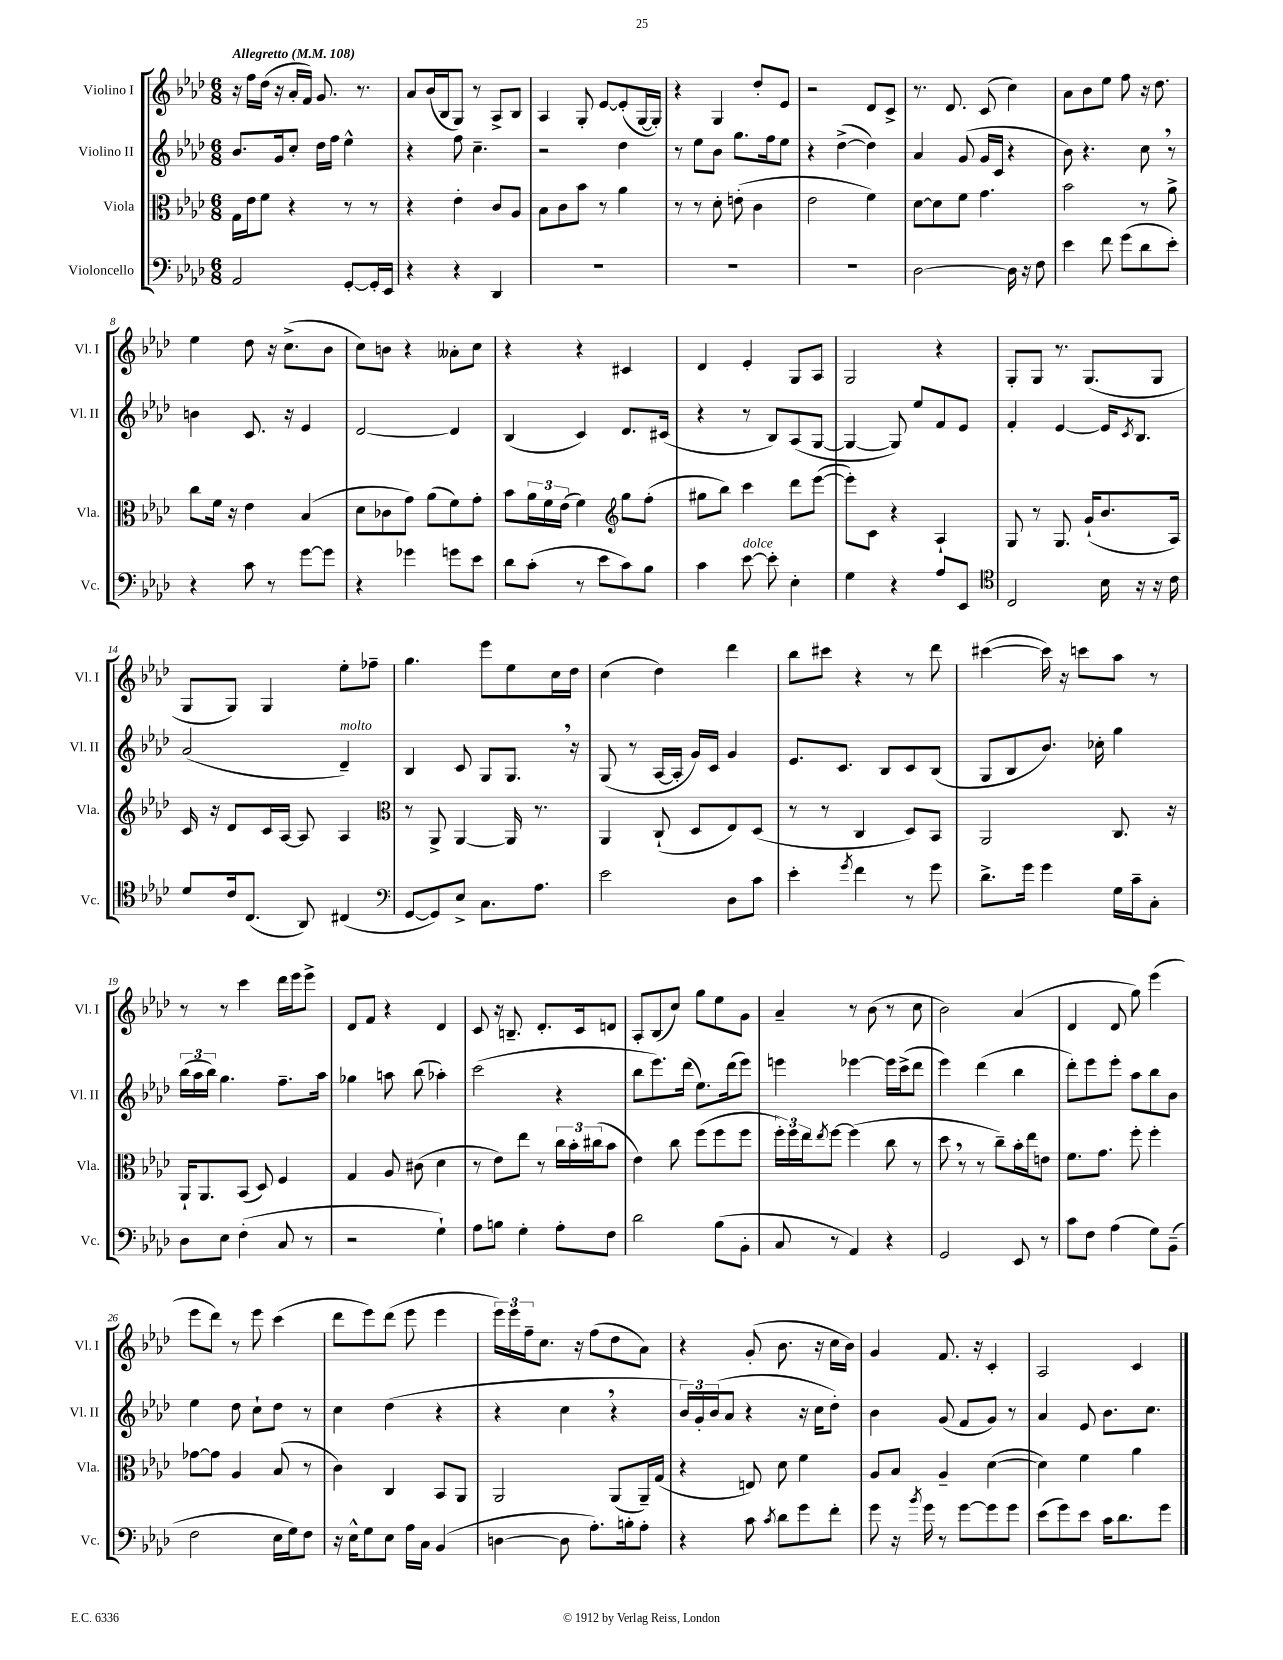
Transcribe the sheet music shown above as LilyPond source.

<<
\new StaffGroup <<
\new Staff = "s0" \with { instrumentName = "Violino I" shortInstrumentName = "Vl. I" } {
    \clef treble \key aes \major \numericTimeSignature \time 6/8 \tempo "Allegretto" 4 = 108
    r16 f''16 des''16( r16 aes'16-. f'16) g'8. r8. |
    aes'8 bes'16( bes16 g8) r8 aes8-> bes8 |
    aes4 g8-. ees'8~ ees'8-.( g16~ g16-.) |
    r4 g4 des''8-. ees'8 |
    r2 des'8 c'8-> |
    r8. des'8. c'8( c''4) |
    aes'8 bes'8 ees''8 f''8 r16 des''8. |
    ees''4 des''8 r16 c''8.->( bes'8 |
    c''8) b'8 r4 aeses'8-. c''8 |
    r4 r4 cis'4 |
    des'4 ees'4-. g8 aes8 |
    g2 r4 |
    g8-. g8 r8. g8.( g8 |
    g8 g8) g4 ees''8-. fes''8-- |
    g''4. ees'''8 ees''8 c''16 des''16 |
    c''4( des''4) des'''4 |
    bes''8 cis'''8 r4 r8 des'''8 |
    cis'''4~( cis'''16) r16 c'''8 aes''8 r8 |
    r8 r8 c'''4 des'''16 ees'''16 ees'''8-> |
    des'8 f'8 r4 des'4 |
    c'8 r16 b8.-- des'8.-. c'16 d'8 |
    aes8-. bes8( c''8) g''8 ees''8 g'8 |
    aes'4-- r8 bes'8( r8 c''8 |
    bes'2) aes'4( |
    des'4 des'8 g''8) ees'''4( |
    ees'''8 des'''8) r8 ees'''8 c'''4( |
    des'''8 ees'''8) des'''8( ees'''8 ees'''4 |
    \tuplet 3/2 { ees'''16) ees'''16 f''16-- } c''8. r16 f''8( des''8 aes'8) |
    r4 g'8-.( bes'8. r16 c''16 bes'16) |
    g'4 f'8. r16 c'4-. |
    aes2 c'4 \bar "|." |
}
\new Staff = "s1" \with { instrumentName = "Violino II" shortInstrumentName = "Vl. II" } {
    \clef treble \key aes \major \numericTimeSignature \time 6/8
    bes'8. g'16 c''8-. des''16 f''16 ees''4-^ |
    r4 f''8 c''4.-- |
    r2 des''4 |
    r8 ees''8 bes'8 g''8. f''16 ees''8 |
    r4 des''4~->( des''4) |
    aes'4 g'8( g'16 c'16 r4 |
    bes'8) r4. c''8 \breathe r8 |
    b'4 c'8. r16 ees'4 |
    des'2~ des'4 |
    bes4( c'4) des'8. cis'16( |
    r4 r8 bes8) aes8( g8~ |
    g4~ g8) ees''8 f'8 ees'8 |
    f'4-. ees'4~ ees'16 \acciaccatura { c'8 } bes8. |
    aes'2( des'4--^\markup { \italic "molto" }) |
    bes4 c'8 g8 g8. \breathe r16 |
    g8( r8 aes16~ aes16-. g'16) c'16 g'4 |
    ees'8. c'8. bes8 c'8 bes8( |
    g8 bes8 bes'8.) ces''16-. g''4 |
    \tuplet 3/2 { bes''16( aes''16 bes''16) } g''4. f''8.-- aes''16 |
    ges''4 a''8 bes''8( aes''4-.) |
    c'''2( r4 |
    bes''8 ees'''8.) des'''16( ees''8.) des'''16( ees'''8) |
    e'''4 ees'''4~ ees'''16 c'''16->( des'''8 |
    ees'''4) des'''4( bes''4 |
    des'''8-.) ees'''8 ees'''8-. aes''8 bes''8 bes'8 |
    ees''4 des''8 c''8-! des''8 r8 |
    c''4 des''4( r4 |
    r4 c''4 \breathe r4 |
    \tuplet 3/2 { bes'16) g'16-. bes'16( } aes'8 r4 r16 c''16 des''8-.) |
    bes'4 g'8( f'8 g'8) r8 |
    aes'4 ees'8 bes'8. c''8. \bar "|." |
}
\new Staff = "s2" \with { instrumentName = "Viola" shortInstrumentName = "Vla." } {
    \clef alto \key aes \major \numericTimeSignature \time 6/8
    g16 ees'16 f'8 r4 r8 r8 |
    r4 ees'4-. c'8 aes8 |
    bes8 c'8 bes'8 r8 aes'4 |
    r8 r8 des'8-. e'8-.( c'4 |
    ees'2 f'4) |
    des'8~ des'8 f'8 g'4. |
    bes'2 r8 aes'8-> |
    c''8 f'16 r16 ees'4 bes4( |
    des'8 ces'8 g'8) aes'8( f'8) g'8-. |
    bes'8 \tuplet 3/2 { aes'16 f'16 ees'16( } f'4) \clef treble g''8 f''8-.( |
    gis''8 bes''8) c'''4 des'''8 ees'''8~( |
    ees'''8-.) c'8 r4 aes4-! |
    g8 r8 g8. g'16-!( bes'8. aes16) |
    c'16 r16 des'8 c'16 aes16~ aes8 aes4 |
    \clef alto r8 aes,8-> aes,4~ aes,16 r8. |
    aes,4 c8-!( des8 ees8) des8( |
    r8 r8 c4 des8) bes,8 |
    aes,2 c8. r16 |
    aes,16-! aes,8. bes,8( des8) f4 |
    g4 aes8 cis'8( des'4 |
    r8 ees'8) ees''8 r8 \tuplet 3/2 { c''16 bes'16-. cis''16( } bes'8 |
    ees'4) c''8 f''8( f''8 f''8 |
    \tuplet 3/2 { f''16-.) f''16 ees''16 } \acciaccatura { ees''8 } f''8~ f''4( c''8 r8 |
    des''8 \breathe r8 r8 c''8--) bes'16-. ees''16 e'8 |
    f'8. g'8. f''8-. f''4-. |
    ges'8~ ges'8 aes4 bes8( r8 |
    c'4) c4 bes,8 aes,8 |
    aes,2 aes,8( aes,16--) g16( |
    r4 e8) des'8 f'4 |
    aes8 bes8 aes4-- des'4~( |
    des'4) f'4 aes'4 \bar "|." |
}
\new Staff = "s3" \with { instrumentName = "Violoncello" shortInstrumentName = "Vc." } {
    \clef bass \key aes \major \numericTimeSignature \time 6/8
    aes,2 g,8~-. g,16-. ees,16 |
    r4 r4 des,4 |
    R2. |
    R2. |
    R2. |
    des2~ des16 r16 f8 |
    ees'4 f'8 g'8( des'8 ees'8-.) |
    r4 c'8 r8 g'8~ g'8 |
    r4 ges'4 g'8 ees'8 |
    des'8 c'8-.( r8 ees'8 c'8) bes8 |
    c'4 ees'8~^\markup { \italic "dolce" } ees'8-. ees4-. |
    g4 r4 aes8 ees,8 |
    \clef tenor c2 bes16 r16 r16 c'16 |
    des'8 c'16 c8.( aes,8) cis4( |
    \clef bass g,8~ g,8) ees8-> c8. aes8. |
    ees'2 des8 c'8 |
    ees'4-. \acciaccatura { g'8 } f'4 r8 g'8 |
    des'8.-> g'16 g'4 g16 c'16-- c8-. |
    des8 ees8 f4-.( c8 r8 |
    r2 g4-!) |
    aes8 b8 g4-. aes8-. f8 |
    des'2 bes8( bes,8-. |
    c8 r8 aes,4) r4 |
    g,2 ees,8 r8 |
    c'8 f8 aes4( g8) bes,8--( |
    f2 ees16 g16) f8 |
    r16 ees16-^ g8 ees8 aes16 c16 bes,4( |
    d4~ d8 aes8.-.) b16-. aes8-. |
    r4 c'8 \acciaccatura { c'8 } des'8 g'8 f'8-. |
    g'8 r16 \acciaccatura { bes'8 } g'16 r8 g'8~ g'8 g'8 |
    ees'8( g'8) ees'8 c'16 des'8. g'8 \bar "|." |
}
>>
>>
